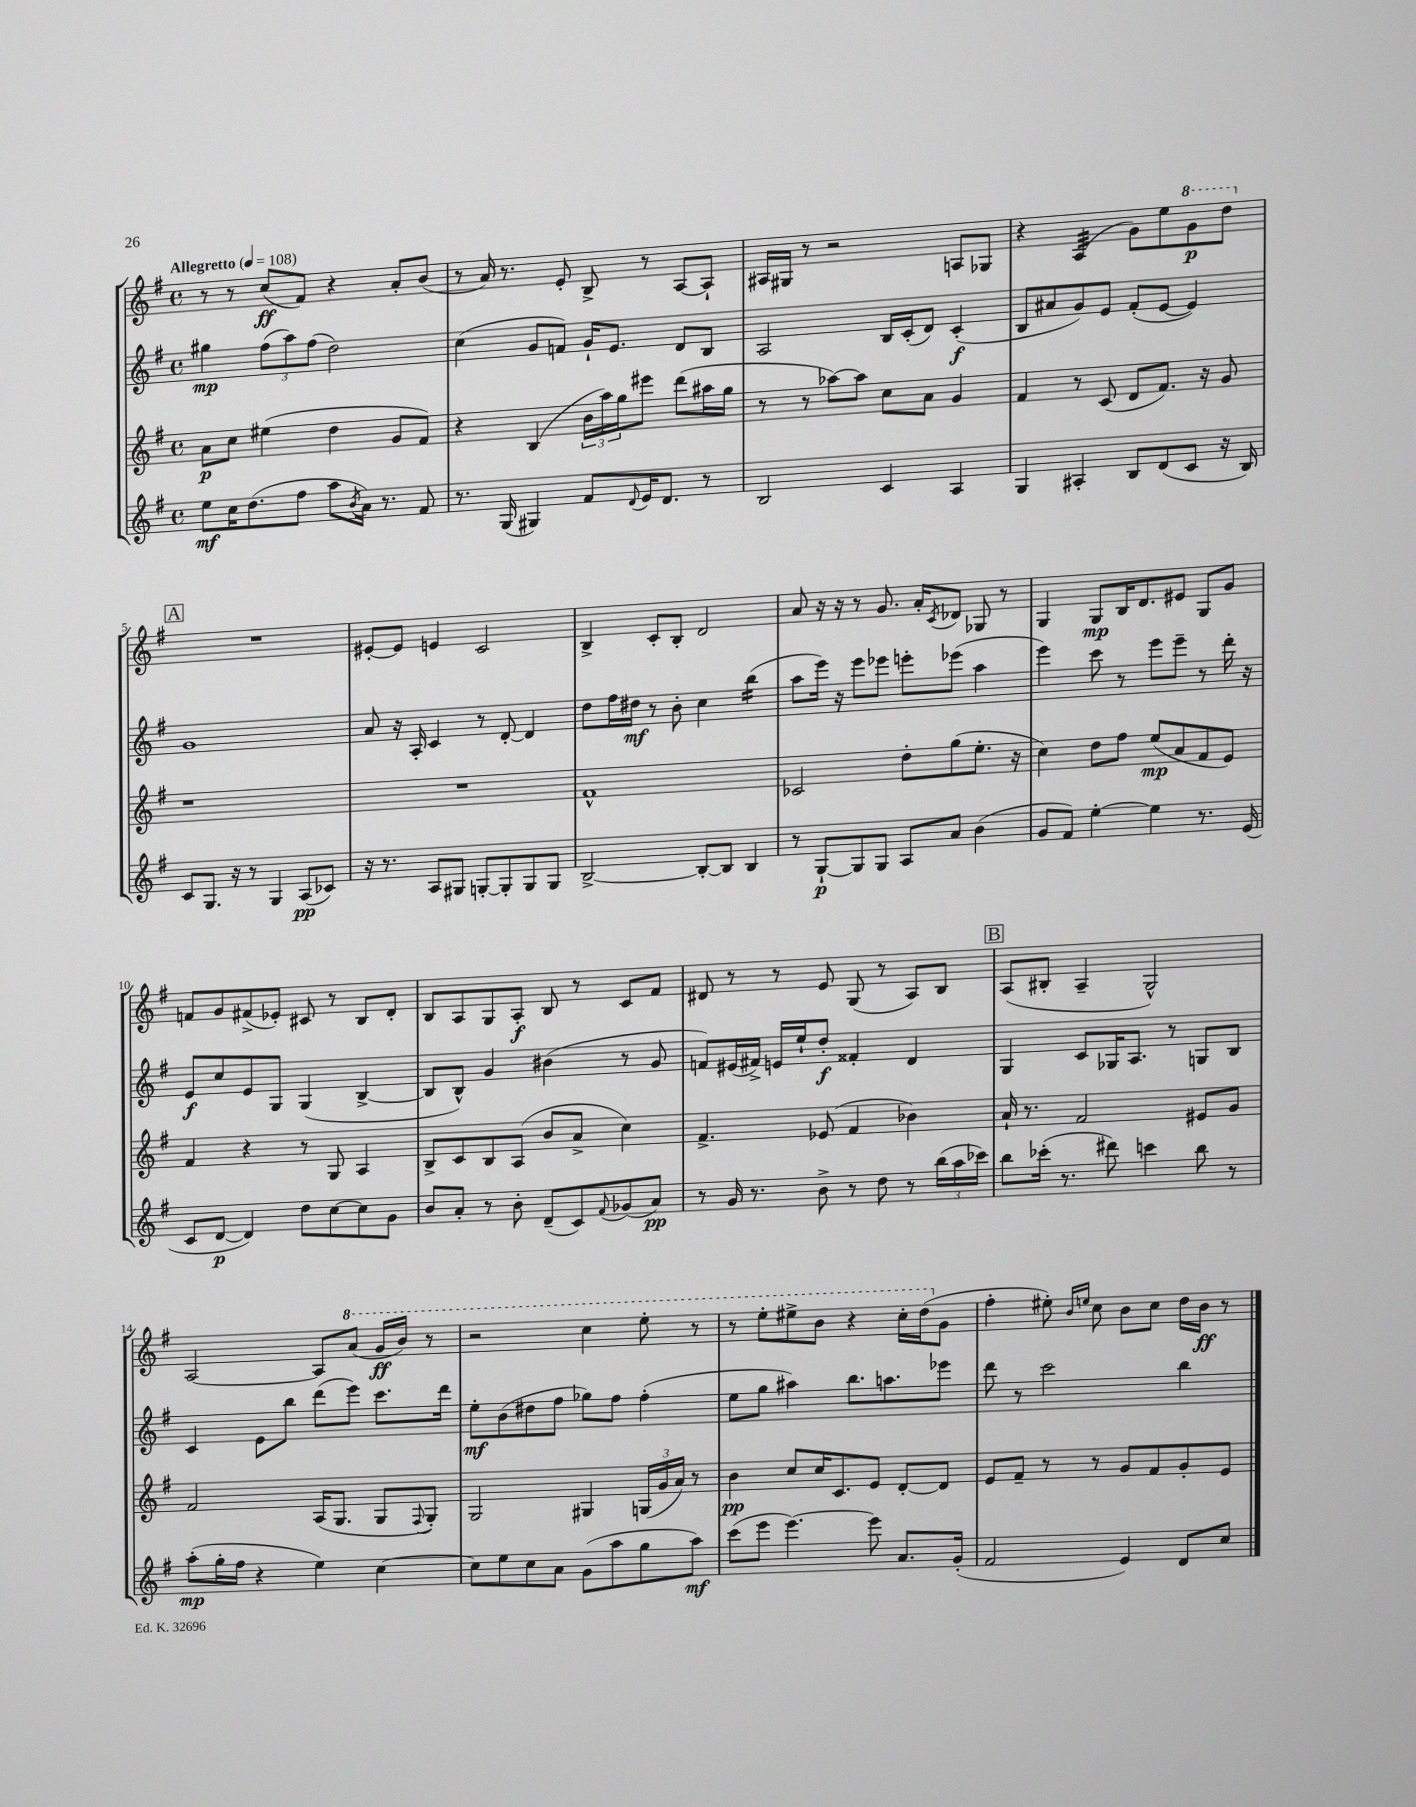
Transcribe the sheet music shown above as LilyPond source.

<<
\new StaffGroup <<
\new Staff = "s0" {
    \clef treble \key g \major \defaultTimeSignature \time 4/4 \tempo "Allegretto" 4 = 108
    r8 r8 c''8\ff( fis'8) r4 a'8-. b'8( |
    r8 a'16) r8. e'8-. b8-> r8 a8~ a8-! |
    ais16 gis16 r8 r2 a8 ges8 |
    r4 a4:32( g'8) e''8 \ottava #1 g''8\p d'''8 \ottava #0 |
    \mark \markup { \box "A" } R1 |
    eis'8~-. eis'8 e'4 c'2 |
    b4-> c'8-. b8-. d'2 |
    a'8 r16 r16 r8 g'8. a'16-. \acciaccatura { c'8 } des'8 ges8 r8 |
    g4 g8\mp b16 d'8. eis'8 g8 g'8 |
    f'8 g'8 fis'8->( ees'8-.) cis'8 r8 b8 d'8-. |
    b8 a8 g8 a8-.\f b8 r8 c'8 fis'8 |
    dis'8 r8 r8 e'8 g8( r8 a8) b8 |
    \mark \markup { \box "B" } a8( bis8-. a4-- g2-^) |
    a2~ a8 \ottava #1 a''8( g''16\ff b''16) r8 |
    r2 c'''4 e'''8-. r8 |
    r8 e'''8-. eis'''8-> b''8 r4 c'''16-. d'''16( \ottava #0 g'8 |
    fis''4-. eis''8-.) \grace { b'16 e''16 } c''8 b'8 c''8 d''16 b'16\ff r8 \bar "|." |
}
\new Staff = "s1" {
    \clef treble \key g \major \defaultTimeSignature \time 4/4
    gis''4\mp \tuplet 3/2 { fis''8( a''8) fis''8( } d''2) |
    c''4( g'8 f'8) g'16-! e'8. d'8 b8 |
    a2 b16 c'16-.( d'8) c'4-.\f( |
    b8 ais'8 g'8) e'8 fis'8-.( e'8~ e'4) |
    \mark \markup { \box "A" } g'1 |
    a'8 r16 a16-. c'4 r8 d'8~-. d'4 |
    d''8 fis''16 dis''16\mf r8 b'8-. c''4 b''4:16( |
    a''8 e'''16) r16 e'''8 ees'''8 e'''8-. ees'''8( a''4 |
    e'''4) c'''8 r8 e'''8 e'''8-- r8 d'''16-. r16 |
    e'8\f c''8 e'8 g8 g4( b4~-> |
    b8 b8-^) g'4 bis'4( r8 g'8 |
    f'8) eis'16( fis'16->) e'16 e''16-! d''8-.\f fisis'4-. d'4 |
    \mark \markup { \box "B" } g4 c'8 ges16 a8. r8 g8 b8 |
    c'4 e'8 b''8 d'''8( e'''8) c'''8. d'''16 |
    e''8-.\mf b'8( dis''8 fis''8 ges''8) fis''8 fis''4-.( |
    e''8 g''8 ais''4) b''8. a''8. ees'''8 |
    d'''8 r8 c'''2 b''4 \bar "|." |
}
\new Staff = "s2" {
    \clef treble \key g \major \defaultTimeSignature \time 4/4
    a'8\p c''8 eis''4( d''4 g'8 fis'8) |
    r4 b4( \tuplet 3/2 { b'16 a''16) g''16 } eis'''8 d'''8( ais''16 g''16 |
    r8 r8 aes''8~) aes''8 c''8 a'8 g'4 |
    fis'4 r8 c'8( d'8 fis'8.) r16 g'8 |
    \mark \markup { \box "A" } r1 |
    R1 |
    fis'1-^ |
    ces'2 d''8-. g''8( e''8.-. r16 |
    c''4) d''8 fis''8 e''8\mp( a'8 fis'8 e'8) |
    fis'4 r4 r8 g8 a4 |
    b8-> c'8 b8 a8( b'8 a'8-> c''4) |
    fis'4.-> ees'8( fis'4 bes'4) |
    \mark \markup { \box "B" } a'16-! r8. fis'2 eis'8 g'8 |
    fis'2 a16( g8. g8 \appoggiatura { fis8 } g8-.) |
    g2 gis4 \tuplet 3/2 { g16( g'16 a'16) } r8 |
    b'4\pp c''8 c''16 c'8. e'8 d'8~-. d'8 |
    e'8 fis'8-- r8 r8 g'8 fis'8 g'8-. e'8 \bar "|." |
}
\new Staff = "s3" {
    \clef treble \key g \major \defaultTimeSignature \time 4/4
    e''8\mf c''16 d''8.( fis''8 a''8 \acciaccatura { b'8 } a'16) r8. fis'8 |
    r8. g16( gis4) fis'8 \appoggiatura { d'8 } e'16 d'8. r8 |
    b2 c'4 a4 |
    g4 ais4-. b8 d'8( c'8 r16 b16) |
    \mark \markup { \box "A" } c'8 g8. r16 r8 g4 a8\pp( ces'8) |
    r16 r8. a8 gis8 g8~-. g8-. g8 g8 |
    b2~-> b8~-. b8 b4 |
    r8 g8~-!\p g8 g8 a8 a'8 b'4( |
    g'8 fis'8) e''4~-. e''4 r8. e'16( |
    c'8 d'8~\p d'4) d''8 c''8~ c''8 g'8 |
    b'8 a'8-. r8 b'8-. d'8--( c'8) \appoggiatura { fis'8 } ges'8( a'8\pp) |
    r8 g'16 r8. b'8-> r8 d''8 r8 \tuplet 3/2 { b''16( a''16 ces'''16) } |
    \mark \markup { \box "B" } b''8 ces'''16-.( r8. dis'''8) c'''4 b''8 r8 |
    a''8-.\mp( g''16-. fis''16 r4 e''4) c''4~ |
    c''8 e''8 c''8 a'8 g'8( a''8 g''8 a''8\mf) |
    c'''8( e'''8 e'''4.~) e'''8 a'8. g'16-.( |
    fis'2 e'4) d'8 c''8 \bar "|." |
}
>>
>>
